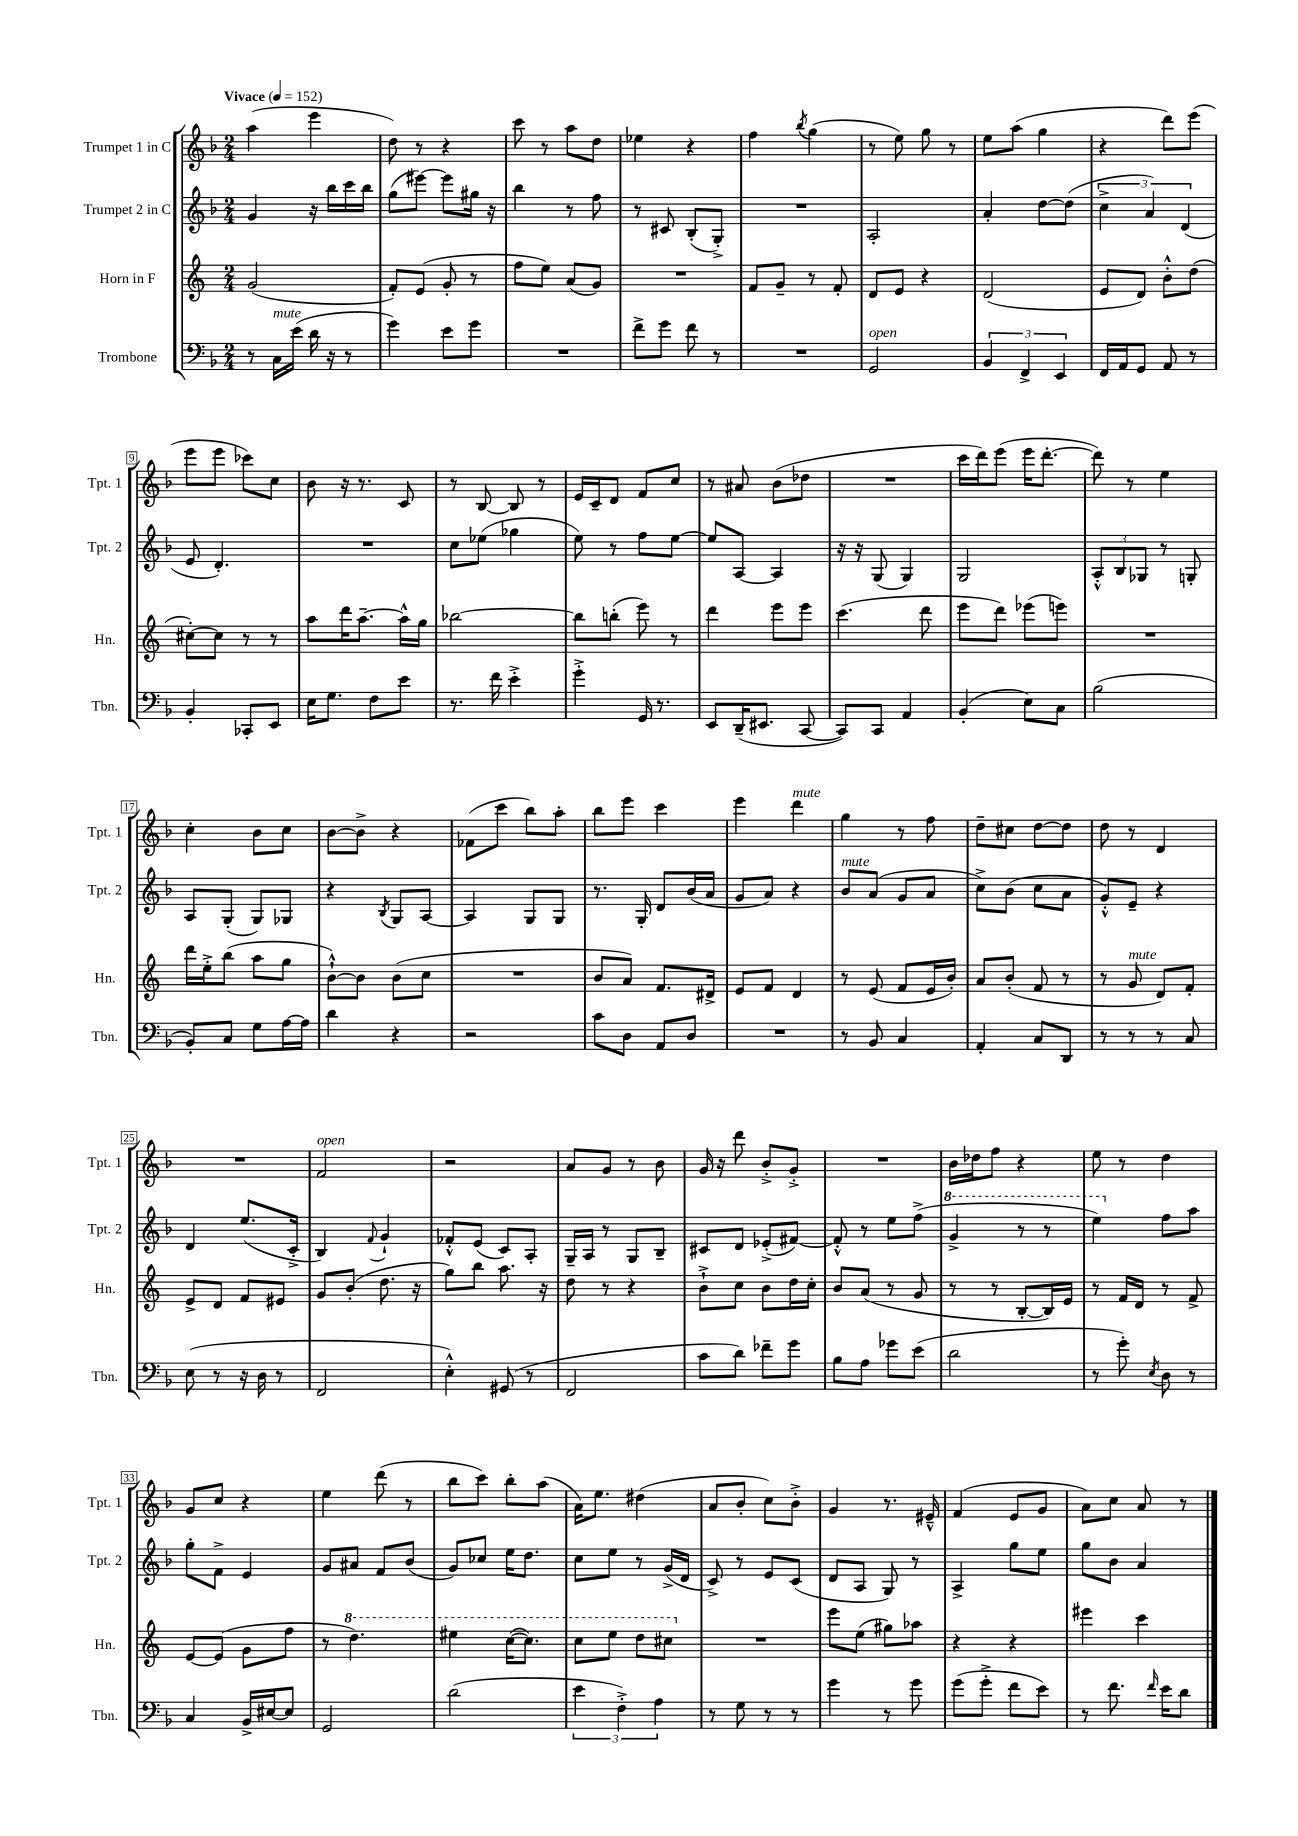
<<
\new StaffGroup <<
\new Staff = "s0" \with { instrumentName = "Trumpet 1 in C" shortInstrumentName = "Tpt. 1" } {
    \clef treble \key f \major \numericTimeSignature \time 2/4 \tempo "Vivace" 4 = 152
    \autoBeamOff a''4( e'''4 |
    d''8) r8 r4 |
    c'''8 r8 a''8[ d''8] |
    ees''4 r4 |
    f''4 \acciaccatura { bes''8 } g''4( |
    r8 e''8) g''8 r8 |
    e''8[ a''8]( g''4 |
    r4 d'''8[) e'''8]( |
    e'''8[ e'''8] ces'''8[) c''8] |
    bes'8 r16 r8. c'8 |
    r8 bes8~ bes8 r8 |
    e'16[ c'16-- d'8] f'8[ c''8] |
    r8 ais'8 bes'8[( des''8] |
    R2 |
    c'''16[ d'''16) e'''8]( e'''16[ d'''8.]~-. |
    d'''8) r8 e''4 |
    c''4-. bes'8[ c''8] |
    bes'8[~ bes'8]-> r4 |
    fes'8[( c'''8] bes''8[) a''8]-. |
    bes''8[ e'''8] c'''4 |
    e'''4 d'''4^\markup { \italic "mute" } |
    g''4 r8 f''8 |
    d''8[-- cis''8] d''8[~ d''8] |
    d''8 r8 d'4 |
    R2 |
    f'2^\markup { \italic "open" } |
    r2 |
    a'8[ g'8] r8 bes'8 |
    g'16 r16 d'''8 bes'8[-.-> g'8]-.-> |
    R2 |
    bes'16[ des''16 f''8] r4 |
    e''8 r8 d''4 |
    g'8[ c''8] r4 |
    e''4 d'''8( r8 |
    bes''8[ c'''8]) bes''8[-. a''8]( |
    a'16[) e''8.] dis''4( |
    a'8[ bes'8]-. c''8[) bes'8]-.-> |
    g'4 r8. eis'16---^ |
    f'4( e'8[ g'8] |
    a'8[) c''8] a'8 r8 \bar "|." |
}
\new Staff = "s1" \with { instrumentName = "Trumpet 2 in C" shortInstrumentName = "Tpt. 2" } {
    \clef treble \key f \major \numericTimeSignature \time 2/4
    \autoBeamOff g'4 r16 bes''16[ c'''16 bes''16] |
    g''8[( eis'''8]~) eis'''8[ gis''16] r16 |
    bes''4 r8 f''8 |
    r8 cis'8 bes8[-.( g8]-.->) |
    R2 |
    a2-. |
    a'4-. d''8[~ d''8]( |
    \tuplet 3/2 { c''4-> a'4) d'4( } |
    e'8 d'4.-.) |
    R2 |
    c''8[ ees''8]( ges''4 |
    e''8) r8 f''8[ e''8]~ |
    e''8[ a8]~ a4 |
    r16 r16 g8( g4) |
    g2 |
    \tuplet 3/2 { a8[-.-^ bes8 ges8] } r8 g8-. |
    a8[ g8]-.( g8[) ges8] |
    r4 \acciaccatura { bes8 } g8[ a8]~ |
    a4 g8[ g8] |
    r8. g16-. d'8[ bes'16( a'16] |
    g'8[ a'8]) r4 |
    bes'8[^\markup { \italic "mute" } a'8]( g'8[ a'8] |
    c''8[->) bes'8]( c''8[ a'8] |
    g'8[-.-^) e'8]-- r4 |
    d'4 e''8.[( c'16]-.-> |
    bes4) \appoggiatura { f'8 } g'4-! |
    fes'8[-.-^ e'8]( c'8[) a8]-. |
    g16[-- a16] r8 g8[ bes8]-- |
    cis'8[ d'8] ees'8[-.->( fis'8]~) |
    fis'8-.-^ r8 e''8[ f''8]->( |
    \ottava #1 g''4-> r8 r8 |
    e'''4) \ottava #0 f''8[ a''8] |
    g''8[-. f'8]-> e'4 |
    g'8[ ais'8] f'8[ bes'8]( |
    g'8[) ces''8] e''16[ d''8.] |
    c''8[ e''8] r8 g'16[->( d'16] |
    c'8->) r8 e'8[ c'8]( |
    d'8[ a8] g8) r8 |
    a4-> g''8[ e''8] |
    g''8[ bes'8] a'4 \bar "|." |
}
\new Staff = "s2" \with { instrumentName = "Horn in F" shortInstrumentName = "Hn." } {
    \clef treble \key c \major \numericTimeSignature \time 2/4
    \autoBeamOff g'2( |
    f'8[-.) e'8]( g'8-. r8 |
    f''8[ e''8]) a'8[( g'8]) |
    R2 |
    f'8[ g'8]-- r8 f'8-. |
    d'8[ e'8] r4 |
    d'2( |
    e'8[ d'8]) b'8[-.-^ d''8]( |
    cis''8[~-.) cis''8] r8 r8 |
    a''8[ d'''16 a''8.]~-- a''16[-^ g''16] |
    bes''2~ |
    bes''8[ b''8]-.( e'''8) r8 |
    d'''4 e'''8[ e'''8] |
    c'''4.( d'''8 |
    e'''8[ d'''8]) ees'''8[( e'''8]) |
    R2 |
    d'''16[ e''16-.-> b''8]( a''8[ g''8] |
    b'8[~-!-^) b'8] b'8[( c''8] |
    R2 |
    b'8[ a'8]) f'8.[ dis'16]-> |
    e'8[ f'8] d'4 |
    r8 e'8( f'8[ e'16 b'16]-.) |
    a'8[ b'8]-.( f'8 r8 |
    r8 g'8^\markup { \italic "mute" } d'8[) f'8]-. |
    e'8[-> d'8] f'8[ eis'8] |
    g'8[ b'8]-.( d''8. r16 |
    g''8[) b''8] a''8. r16 |
    d''8 r8 r4 |
    b'8[-!-> c''8] b'8[ d''16 c''16]-. |
    b'8[ a'8]( r8 g'8 |
    r8 r8 b8[~-. b16) e'16] |
    r8 f'16[ d'16] r8 f'8-> |
    e'8[~ e'8]( g'8[ f''8] |
    r8 \ottava #1 d'''4.) |
    eis'''4 c'''16[~( c'''8.]) |
    c'''8[ e'''8] d'''8[ cis'''8] \ottava #0 |
    R2 |
    e'''8[ e''8]( gis''8[) aes''8] |
    r4 r4 |
    eis'''4 c'''4 \bar "|." |
}
\new Staff = "s3" \with { instrumentName = "Trombone" shortInstrumentName = "Tbn." } {
    \clef bass \key f \major \numericTimeSignature \time 2/4
    \autoBeamOff r8 c16[^\markup { \italic "mute" } e'16]( d'16 r16 r8 |
    g'4) e'8[ g'8] |
    R2 |
    f'8[-> g'8] f'8 r8 |
    R2 |
    g,2^\markup { \italic "open" } |
    \tuplet 3/2 { bes,4 f,4-> e,4 } |
    f,16[ a,16 g,8] a,8 r8 |
    bes,4-. ces,8[-. e,8] |
    e16[ g8.] f8[ e'8] |
    r8. f'16 e'4-.-> |
    g'4-.-> g,16 r8. |
    e,8[ d,16--( eis,8.] c,8~ |
    c,8[) c,8] a,4 |
    bes,4-.( e8[) c8] |
    bes2( |
    bes,8[-.) c8] g8[ a16~ a16] |
    d'4 r4 |
    r2 |
    c'8[ d8] a,8[ d8] |
    R2 |
    r8 bes,8 c4 |
    a,4-. c8[ d,8] |
    r8 r8 r8 c8 |
    e8( r8 r16 d16 r8 |
    f,2 |
    e4-.-^) gis,8( r8 |
    f,2 |
    c'8[ d'8]) fes'8[-- g'8] |
    bes8[ a8] ges'8[ e'8]( |
    d'2 |
    r8 g'8-.) \acciaccatura { e8 } d8 r8 |
    c4 bes,16[-> eis16~ eis8] |
    g,2 |
    d'2( |
    \tuplet 3/2 { e'4 f4-.->) a4 } |
    r8 g8 r8 r8 |
    g'4 r8 g'8 |
    g'8[( g'8]-.-> f'8[ e'8]) |
    r8 f'8. \grace { f'16 } e'16[ d'8] \bar "|." |
}
>>
>>
\layout { \context { \Score \override BarNumber.stencil = #(make-stencil-boxer 0.1 0.3 ly:text-interface::print) } }
